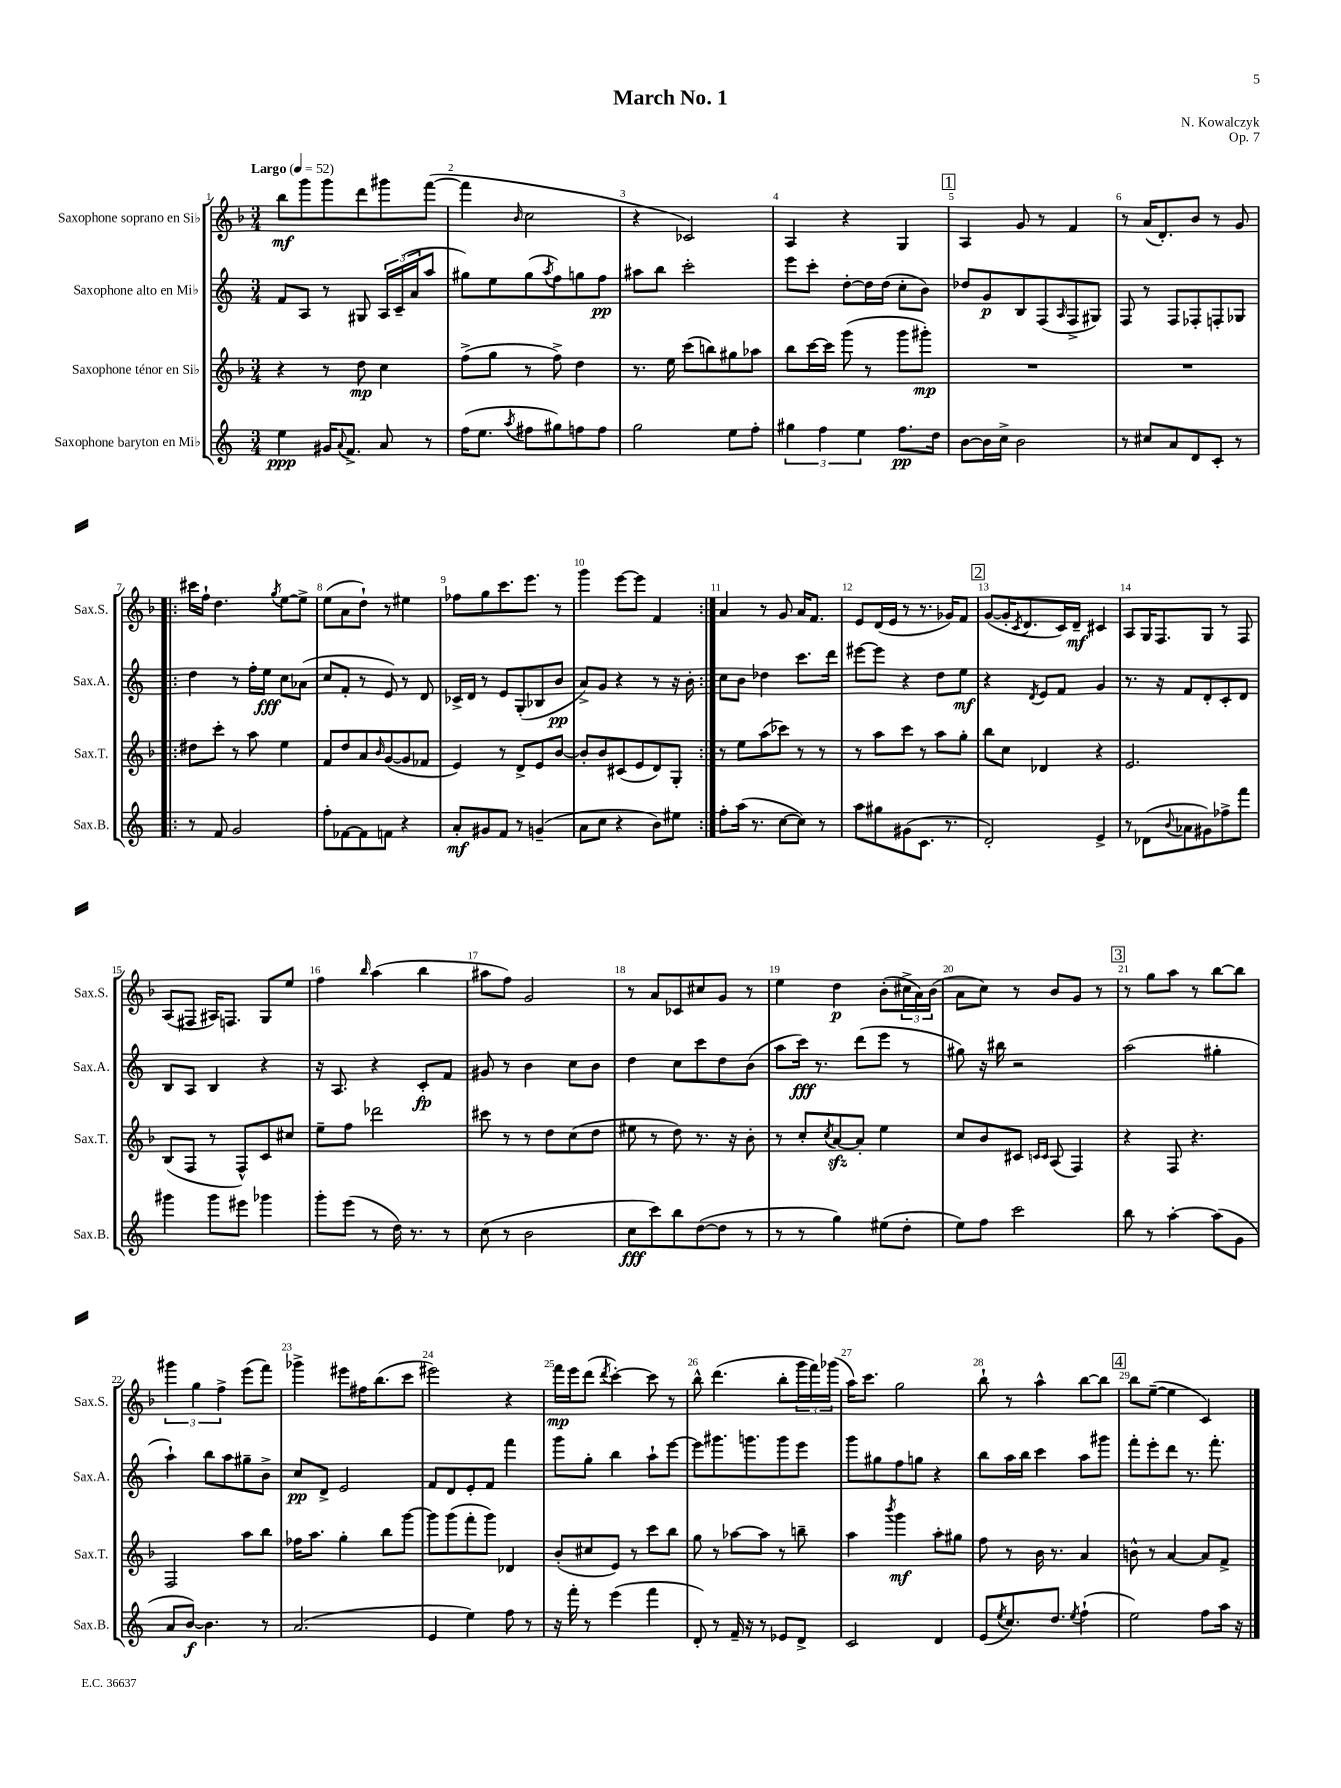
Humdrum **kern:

**kern	**kern	**kern	**kern
*staff4	*staff3	*staff2	*staff1
*clefG2	*clefG2	*clefG2	*clefG2
*k[]	*k[b-]	*k[]	*k[b-]
*M3/4	*M3/4	*M3/4	*M3/4
*MM52	*MM52	*MM52	*MM52
4ee	4r	8f	8bb-
.	.	8A	8ggg
16g#	8r	8r	8ggg
8qqa	.	.	.
8.f^	.	.	.
.	8dd	8G#	8ddd
8a	4cc	24A	8ggg#
.	.	(24c~	.
.	.	24a	.
8r	.	8aa	([8fff
=	=	=	=
(16ff	(8ff^	8gg#)	4fff]
8.ee	.	.	.
.	8gg	8ee	.
8qaa	.	.	16qqb-
8ff#	8r	(8gg#	2cc
.	.	8qaa	.
8gg#)	8ff^)	8ff)	.
8ff	4dd	8gg	.
8ff	.	8ff	.
=	=	=	=
2gg	8.r	8aa#	4r
.	.	8bb	.
.	16ee	.	.
.	(8ccc	2ccc'	2c-)
.	8bb)	.	.
8ee	8gg#	.	.
8ff'	8aa-	.	.
=	=	=	=
6gg#	8bb-	8eee	4A
.	[16ccc	8ccc'	.
6ff	.	.	.
.	16ccc]	.	.
.	(8ggg	[8dd'	4r
6ee	.	.	.
.	8r	16dd]	.
.	.	(16dd	.
8.ff	8ggg	8cc'	4G
.	8ggg#')	8b)	.
16dd	.	.	.
=	=	=	=
[8b	2.r	8dd-	4A
16b]	.	8g	.
16cc^	.	.	.
2b	.	8B	8g
.	.	(8F	8r
.	.	16qqA	.
.	.	8F^	4f
.	.	8G#)	.
=	=	=	=
8r	2.r	8F	8r
8cc#	.	8r	(16a
.	.	.	8.d')
8a	.	8F	.
8d	.	8F-'	8b-
8c'	.	8F'	8r
8r	.	8G-	8g
=!|:	=!|:	=!|:	=!|:
8r	8dd#	4dd	16ccc#
.	.	.	16ff`
8f	8ccc'	.	4.dd
2g	8r	8r	.
.	8aa	16ff'	.
.	.	16ee	.
.	.	.	8qgg
.	4ee	8cc	[8ee
.	.	(8a-	8ee^]
=	=	=	=
8ff'	8f	8cc	(8ee
[8f-	8dd	8f'	8a
8f-]	8a	8r	8dd`)
.	16qqb-	.	.
8f	([8g	8e)	8r
4r	8g]	8r	4ee#
.	8f-	8d	.
=	=	=	=
8a'	4e)	16c-^	8ff-
.	.	16d	.
8g#	.	8r	8gg
8f	8r	8e	8.ccc
8r	8d^	(8G'	.
.	.	.	8.eee
(4g~	8e	8B-	.
.	[8b-	8b	8r
=	=	=	=
8a	8b-']	8a^)	4ggg
8cc	8b-	8g	.
4r	(8c#	4r	[8eee
.	8e	.	8eee]
8b)	8d)	8r	4f
8ee#	8G'	16r	.
.	.	16b'	.
=:|!	=:|!	=:|!	=:|!
8ff'	8r	8cc	4a
(16aa	8ee	8b	.
8.r	.	.	.
.	(8aa	4dd-	8r
[8cc	8ccc-)	.	8g
8cc])	8r	8.ccc	16a
.	.	.	8.f
8r	8r	.	.
.	.	16ddd	.
=	=	=	=
8aa	8r	[8eee#	8e
8gg#	8aa	8eee#]	(16d
.	.	.	16e
(8g#	8ccc	4r	8r
8.c	8r	.	8.r
.	8aa	8dd	.
8.r	.	.	16g-)
.	8gg'	8ee	8f
=	=	=	=
2d')	8bb-	4r	([8g
.	8cc	.	16g']
.	.	.	8qc
.	.	.	8.d
.	.	8qd	.
.	4d-	8e	.
.	.	8f	16c)
.	.	.	16d~
4e^	4r	4g	4c#
=	=	=	=
8r	2.e	8.r	8A
(8d-	.	.	16G
.	.	16r	8.F
8qqb	.	.	.
8a-	.	8f	.
8g#)	.	8d'	8G
8ff-^	.	8c'	8r
8fff	.	8d	8F
=	=	=	=
4ggg#	(8B-	8B	(8A
.	8F	8A	8F#
8ggg#	8r	4B	16A#)
.	.	.	8.F
8eee#	8F^^)	.	.
4ggg-	8c	4r	8G
.	8cc#	.	8ee
=	=	=	=
8ggg'	8ee~	16r	4ff
.	.	8.A	.
(8eee	8ff	.	.
.	.	.	16qqbb-
8r	2ddd-	4r	(4aa
16dd)	.	.	.
8.r	.	.	.
.	.	8c'	4bb-
8r	.	8f	.
=	=	=	=
(8cc	8ccc#	8g#	8aa#
8r	8r	8r	8ff)
2b	8r	4b	2g
.	8dd	.	.
.	(8cc	8cc	.
.	8dd	8b	.
=	=	=	=
8cc	8ee#	4dd	8r
8ccc)	8r	.	8a
8bb	8dd)	8cc	8c-
([8dd	8.r	8ccc	8cc#
8dd]	.	8dd	8g
.	16r	.	.
8r	8b-'	(8b	8r
=	=	=	=
8r	8r	8aa	4ee
8r	8cc'	16ccc)	.
.	.	8.r	.
.	8qcc	.	.
4gg)	[8a	.	4dd
.	8a']	(8ddd	.
(8ee#	4ee	8eee	(8b-'
8dd'	.	8r	24cc#^
.	.	.	24a)
.	.	.	(24b-
=	=	=	=
8ee)	8cc	8gg#)	8a
8ff	8b-	16r	8cc)
.	.	16bb#	.
2ccc	8c#	2r	8r
.	16qqc	.	.
.	16qqc	.	.
.	(8A	.	8b-
.	4F)	.	8g
.	.	.	8r
=	=	=	=
8bb	4r	(2aa	8r
8r	.	.	8gg
[4aa'	8F	.	8aa
.	4.r	.	8r
(8aa]	.	4gg#'	[8bb-
8g	.	.	8bb-]
=	=	=	=
8a	2F	4aa`)	6ggg#
[8b)	.	.	.
.	.	.	6gg
4.b]	.	8bb	.
.	.	.	6ff^
.	.	8aa	.
.	8aa	8gg#~	(8eee
8r	8bb-	8b^	8fff)
=	=	=	=
(2.a	16ff-	8cc	4ggg-^
.	8.aa	.	.
.	.	8d^	.
.	4gg'	2e	8eee#
.	.	.	16ff#
.	.	.	(8.bb-
.	8bb-	.	.
.	[8ggg	.	8ccc
=	=	=	=
4e	8ggg]	8f	2eee#)
.	(8ggg	8d	.
4ee)	8fff'	8e'	.
.	8ggg)	8f	.
8ff	4d-	4fff	4r
8r	.	.	.
=	=	=	=
16r	(8b-'	8ggg	16fff
16fff'	.	.	16eee
8r	8cc#	8gg'	(8ddd
.	.	.	8qddd
(4eee	8e)	4bb	[4ccc')
.	8r	.	.
4fff	8ccc	8aa`	8ccc]
.	8bb-	[8eee	8r
=	=	=	=
8d')	8gg	8eee]	8bb-^^
8r	8r	8.ggg#	(4.ddd
16f~	[8aa-	.	.
16r	.	8.ggg	.
8r	8aa-]	.	.
8e-	8r	8ggg	8bb-'
8d^	8bb~	8eee	24ggg
.	.	.	24fff)
.	.	.	(24ggg-
=	=	=	=
2c	4aa	8ggg	16aa)
.	.	.	8.ccc
.	.	8gg#	.
.	8qbbb-	.	.
.	4ggg	8ff	2gg
.	.	8gg	.
4d	8aa'	4r	.
.	8gg#	.	.
=	=	=	=
(8e	8ff	8bb	8bb-`
8qee	.	.	.
8.cc)	8r	16aa	8r
.	.	16bb	.
.	16b-	4ccc	4aa^^
8.dd	8.r	.	.
8qee	.	.	.
(4ff`	4a	8aa	[8bb-
.	.	8ggg#	8bb-]
=	=	=	=
2ee)	8b^^	8fff'	8bb-
.	8r	8eee'	([8ee~
.	[4a	8ddd	4ee]
.	.	8.r	.
8ff	8a]	.	4c)
.	.	8.fff'	.
16aa	8f^	.	.
16r	.	.	.
==	==	==	==
*-	*-	*-	*-
